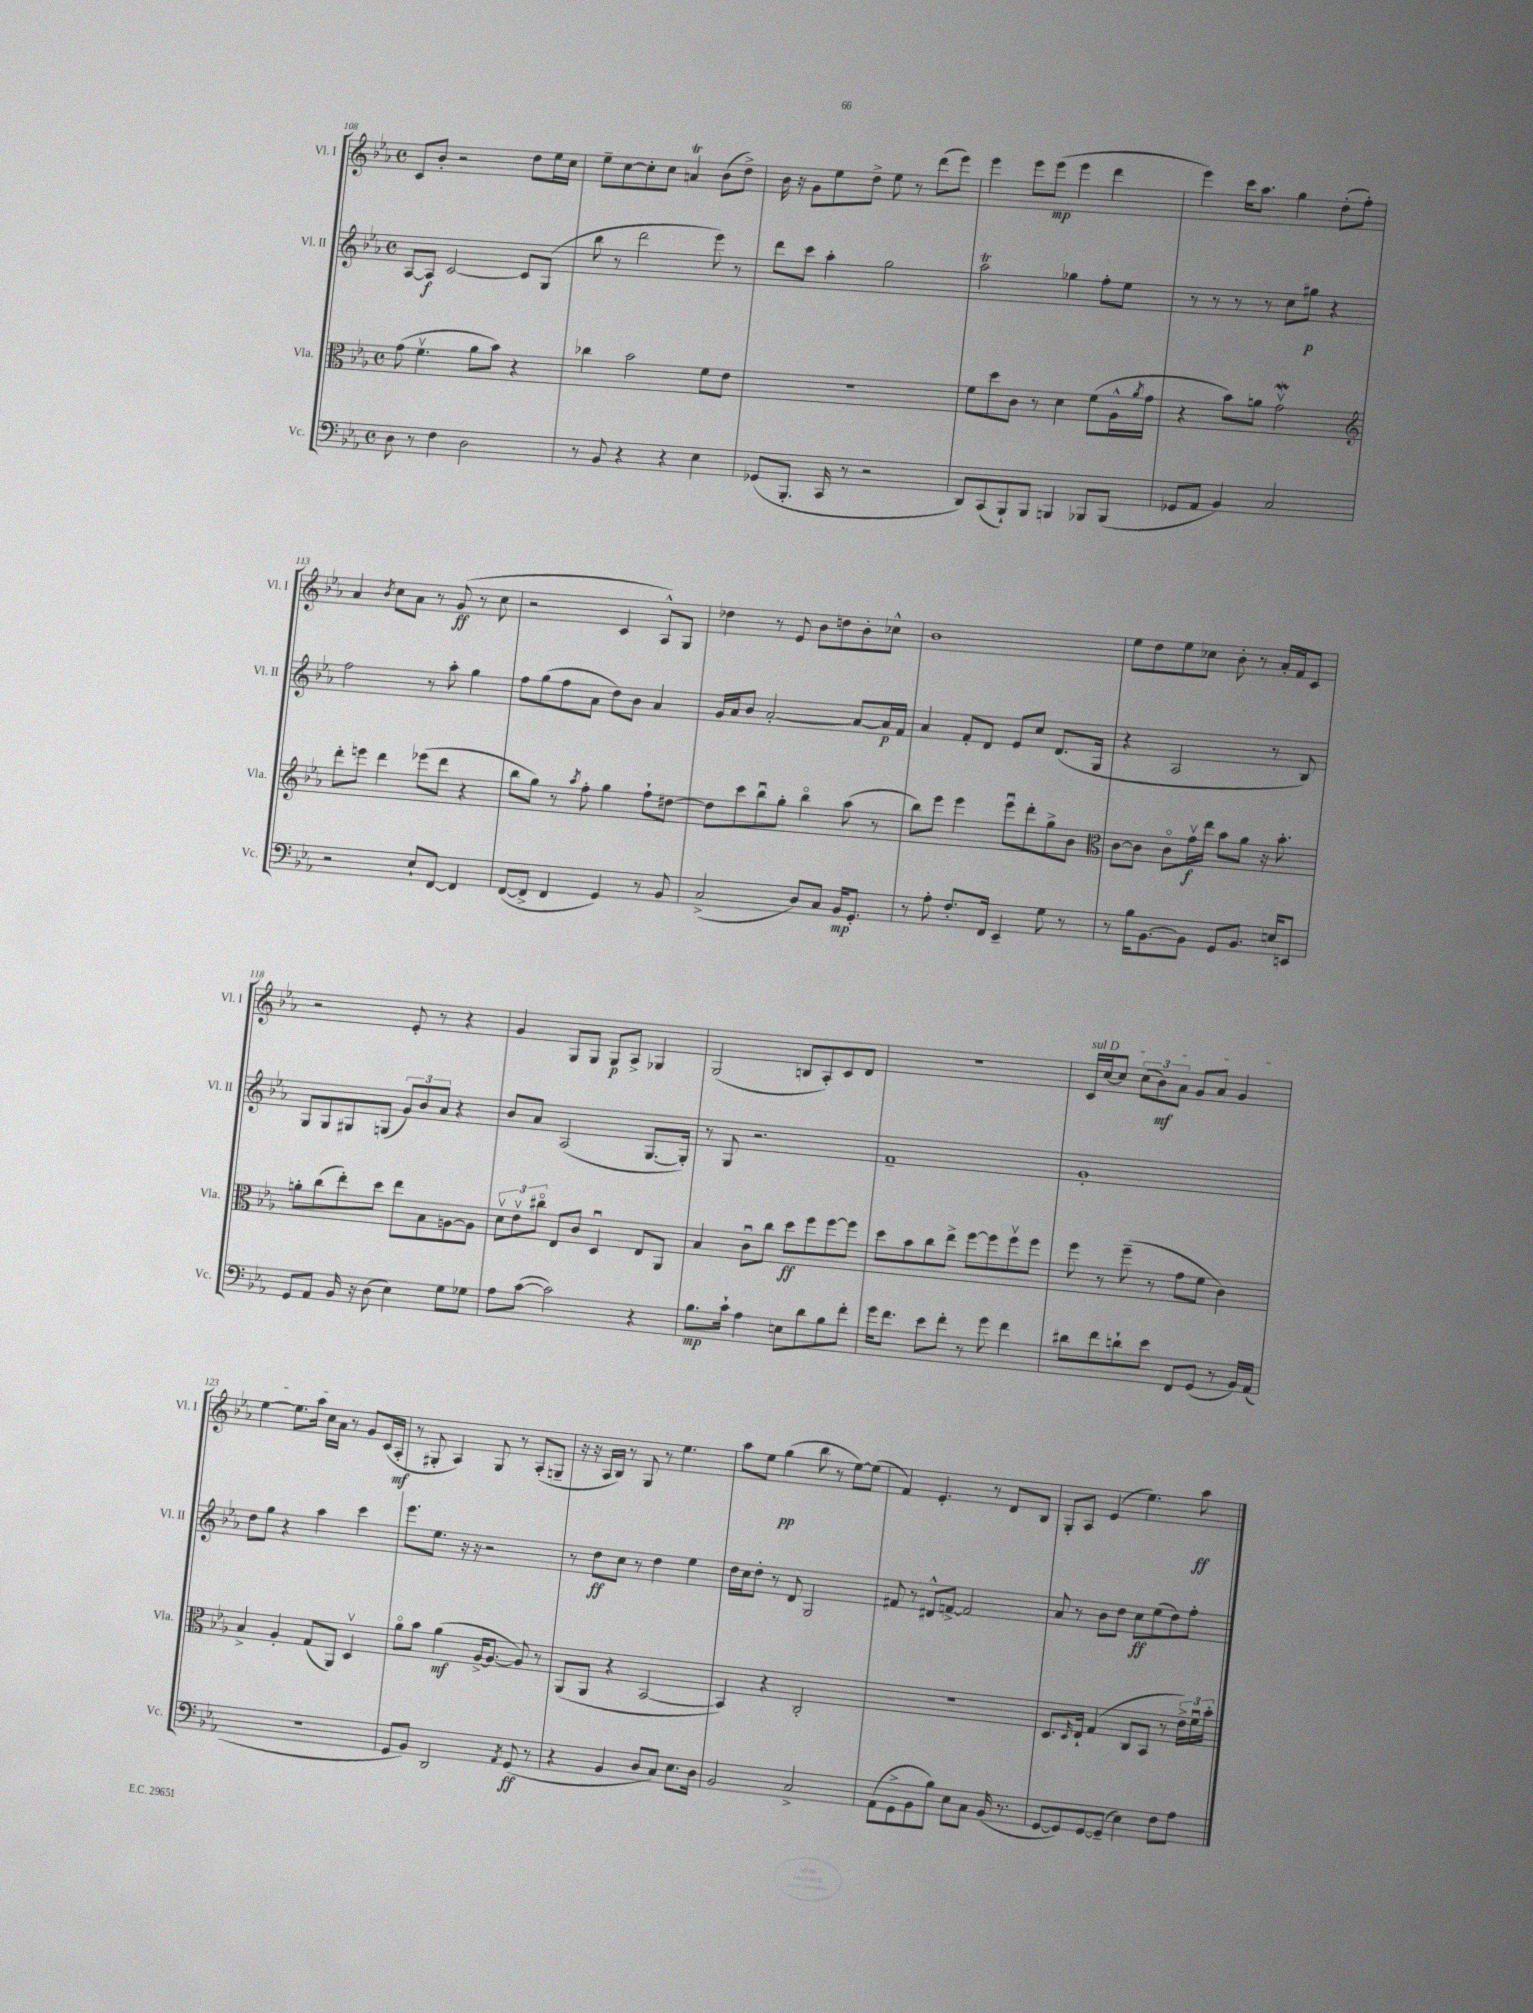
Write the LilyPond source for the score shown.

<<
\new StaffGroup <<
\new Staff = "s0" \with { instrumentName = "Vl. I" shortInstrumentName = "Vl. I" } {
    \clef treble \key ees \major \defaultTimeSignature \time 4/4
    c'8 bes'8-. r2 d''8 ees''16 c''16 |
    ees''8-- c''8~ c''8-. c''8 a'4\trill bes'8( d''8->) |
    bes'16 r16 g'8 ees''8 d''8-> ees''8 r8 d'''8( ees'''8) |
    ees'''4 ees'''8 ees'''8\mp( ees'''4 d'''4 |
    ees'''4) c'''16 aes''8. g''4 d''8-.( f''8-.) |
    aes'4 \acciaccatura { bes'8 } c''8 aes'8 r8 g'8\ff( r8 c''8 |
    r2 c'4 aes8-^) g8 |
    des''4 r8 ees'8 bes'8 d''8 bes'8-. ces''8-^ |
    bes'1 |
    ees''8 d''8 ees''8 ces''8 bes'8-. r8 aes'16-. f'16 c'8 |
    r2 ees'8-. r8 r4 |
    g'4 g8 g8 g8\p aes8-> ges4 |
    g2( b8 aes8-.) c'8 d'8 |
    R1 |
    \once \override TextSpanner.bound-details.left.text = \markup { \italic "sul D" } c'16\startTextSpan c''16~ c''8 \tuplet 3/2 { c''8( bes'8\mf) aes'8 } g'8 aes'8 g'4 |
    ees''4~ ees''8. aes''16 c''16 aes'16\stopTextSpan r8 g'8 c'16( aes16-.\mf |
    r8 gis8-. aes4) gis8 r8 aes8-.( g8-- |
    r16 r16 aes16 bes16) r8 g8 r8 ees''4. |
    aes''8 ees''8 g''4\pp( bes''8 r8 ees''8~) ees''8( |
    f'4) ees'4.-. r8 d'8 bes8 |
    g8-. aes8 ees'4( ees''4.) aes''8\ff \bar "|." |
}
\new Staff = "s1" \with { instrumentName = "Vl. II" shortInstrumentName = "Vl. II" } {
    \clef treble \key ees \major \defaultTimeSignature \time 4/4
    aes8~ aes8\f c'2~ c'8 g8( |
    bes''8 r8 d'''2 ees'''8) r8 |
    d'''8 c'''8 aes''4-. g''2 |
    aes''2\trill ges''4 f''8-. ees''8 |
    r8 r8 r8 r8 c''8 gis''8\p r4 |
    f''2 r8 aes''8-. g''4 |
    f''8 g''8( f''8 aes'8 d''8) bes'8 aes'4 |
    g'16 aes'16 bes'8 aes'2~-. aes'8~ aes'16\p f'16 |
    aes'4 f'8-. d'8 ees'8 c''8 d'8.( g16 |
    r4 aes2 r8 bes8) |
    g8 g8 gis8 g8( \tuplet 3/2 { g'8) bes'8 aes'8 } r4 |
    bes'8 aes'8 aes2( g8.~ g16-.) |
    r8 g8 r2. |
    f'1-- |
    g'1-. |
    d''8 g''8 r4 aes''4 c'''4 |
    ees'''8. ees''8. r16 r16 r2 |
    r8 d''8\ff c''8 r8 d''4 ees''4 |
    d''16 c''16 d''8-. r8 d'8 g2 |
    fis'8 r8 dis'8-^ f'8~-> f'2 |
    aes'8 r8 bes'8 d''8 c''8\ff ees''8( d''8) f''8-. \bar "|." |
}
\new Staff = "s2" \with { instrumentName = "Vla." shortInstrumentName = "Vla." } {
    \clef alto \key ees \major \defaultTimeSignature \time 4/4
    g'8( f'4.\upbow aes'8 bes'8) r4 |
    ces''4 bes'2 f'8 ees'8 |
    R1 |
    f'8 d''8 c'8 r8 d'4 f'8( aes16-^ \acciaccatura { aes'8 } g'16 |
    r4 bes'8) a'8 g'2\upbow\mordent |
    \clef treble d'''8-. e'''8 d'''4 ees'''8( d'''8 r4 |
    bes''8 g''8) r8 \acciaccatura { aes''8 } f''8-. g''4 f''8-! dis''8~ |
    dis''8 c'''8 bes''8\downbow g''8-. bes''4\flageolet aes''8( r8 |
    bes''8) ees'''8 ees'''4 ees'''8\downbow d'''8-. g''8-> bes'8 |
    \clef alto c'8~ c'8 c'8\flageolet g'16\upbow\f ees''16 bes'8 aes'8 r16 bes'8.-. |
    a'8-. c''8( ees''8-.) d''8 ees''8 bes8 a8~ a8 |
    \tuplet 3/2 { d'8\upbow ees'8\upbow cis''8\flageolet } ees8 c'8 d4\downbow ees8 aes,8 |
    bes4 c'8\downbow c''8 d''8\ff f''8 f''8~ f''8 |
    d''8 bes'8 c''8 ees''8-> f''8~ f''8 f''8\upbow f''8 |
    f''8 r8 f''8--( r8 g'8 f'8 c'4) |
    bes4-> aes4-. g8( aes,8) d4\upbow |
    aes'8\flageolet bes'8 aes'4\mf( aes16~-> aes8.~ aes8) r8 |
    aes,8( aes,8 r4 bes,2~ |
    bes,4) r4 c2-. |
    R1 |
    d8. \grace { d16 } ees16-! g4( c8 bes,8 r8 \tuplet 3/2 { ees'16->) f'16\downbow bes'16-. } \bar "|." |
}
\new Staff = "s3" \with { instrumentName = "Vc." shortInstrumentName = "Vc." } {
    \clef bass \key ees \major \defaultTimeSignature \time 4/4
    d8 r8 f4 d2 |
    r8 bes,8 r4 r4 ees4 |
    ges,8( bes,,8.-. c,16 r8 r2 |
    d,8) c,8( bes,,8-!) bes,,8 b,,4 bes,,8 bes,,8( |
    ges,8 aes,8 bes,4) c2 |
    r2 ees8-! f,8~ f,4 |
    f,8~( f,8-> f,4 g,4) r8 bes,8 |
    c2->( d8) c8 bes,16\mp g,8.-. |
    r8 aes8-. f8.-. f,16 ees,4-- g8 r8 |
    r8 bes16 bes,8.~ bes,8 g,8 bes,8. e16 e,8 |
    g,8 aes,8 bes,16 r16 d8( ees4) g8 ges8 |
    aes8 c'8~( c'2) r4 |
    bes8.\mp c'16-! aes4 e8 d'8 bes8 f'8-. |
    g'16 f'8. ees'8 f'8-. r8 g'8 f'4 |
    dis'8 f'8 d'8-! ees'8 f,8 g,8( r8 bes,16) aes,16( |
    r1 |
    g,8 bes,8) d,2 \acciaccatura { aes,8 } g,8\ff( r8 |
    r4 bes,4 d8 c8) ees8. d16 |
    bes,2 c2-> |
    aes,8( g,8-> bes,8 bes8) ees8 c8 bes,16( r8. |
    g,8~ g,8) g,8~ g,8--( ees4) f8 aes8 \bar "|." |
}
>>
>>
\layout { \context { \Score currentBarNumber = #108 } }
